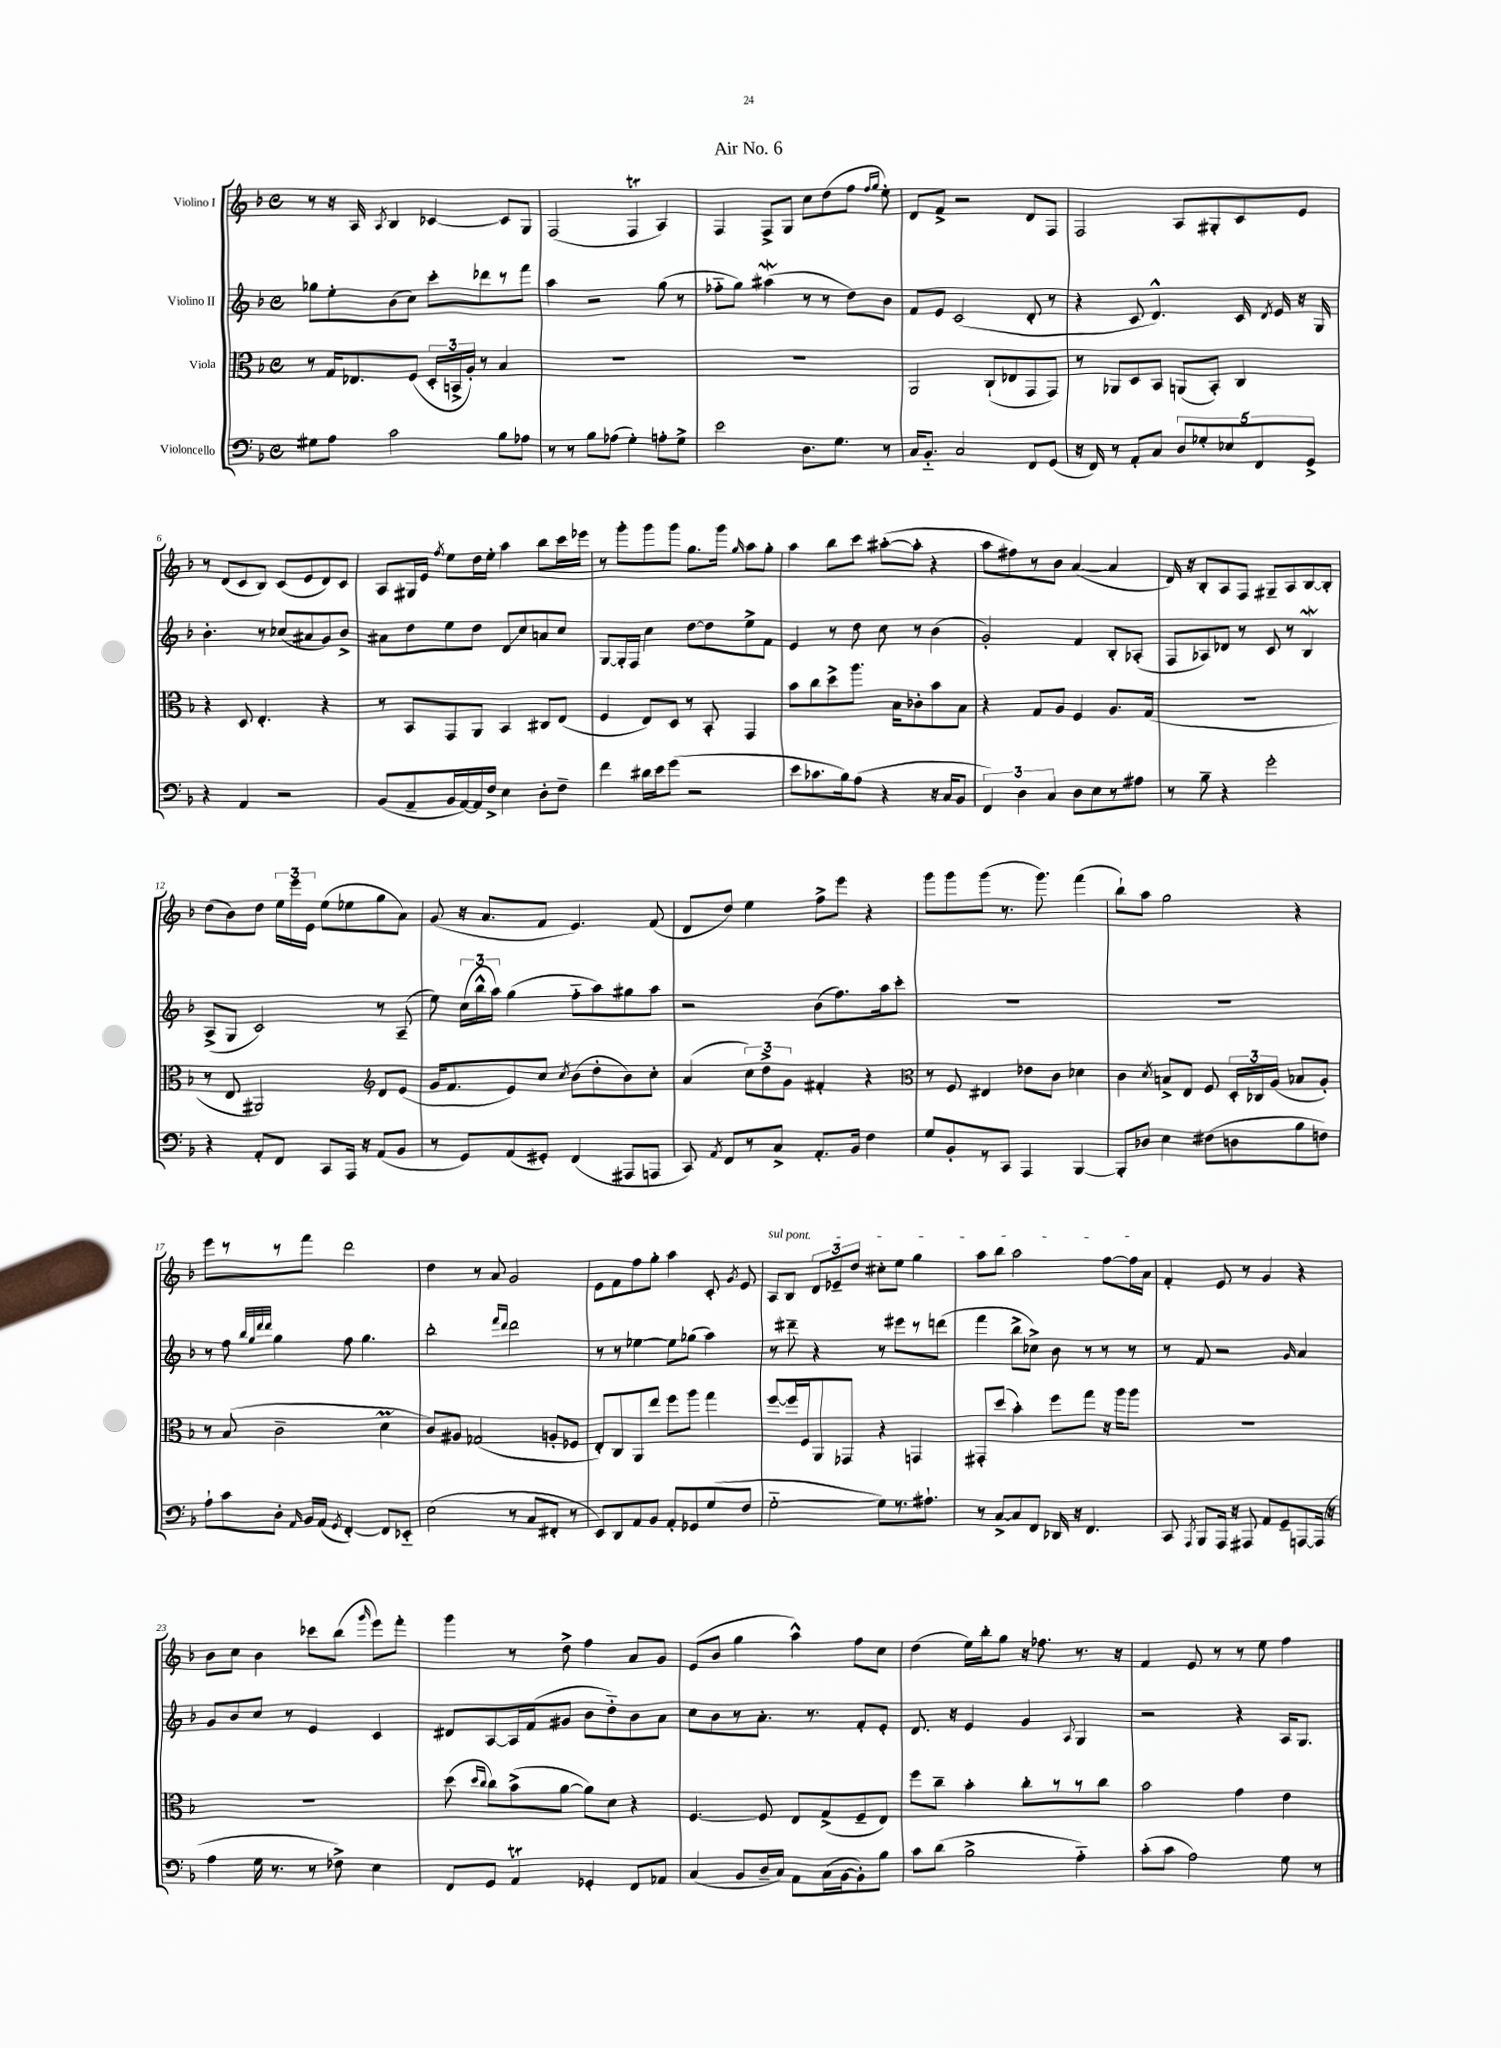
\header { title = "Air No. 6" }
<<
\new StaffGroup <<
\new Staff = "s0" \with { instrumentName = "Violino I" } {
    \clef treble \key f \major \defaultTimeSignature \time 4/4
    \autoBeamOff r8 r16 a16 \acciaccatura { a8 } bes4 ces'4~ ces'8[ g8] |
    f2( f4\trill a4) |
    f4 f8[-> g8] c''8[ d''8( f''8] \grace { f''16[ g''16] } e''8-.) |
    d'8[ f'8]-> r2 d'8[ f8] |
    f2 a8[ gis8-. c'8 e'8] |
    r8 d'8[( c'8 bes8]) c'8[( e'8 d'8) c'8] |
    a8[ gis16 e'16] \acciaccatura { f''8 } e''8[ d''16 e''16]-. a''4 bes''8[ c'''16 ees'''16] |
    r8 g'''8[-. g'''8 g'''8] g''8.[ g'''16] \grace { g''16 } a''8[ g''8]-. |
    a''4 bes''8[ c'''8] ais''8[~-.( ais''8]-. r4 |
    a''8[ fis''8) r8 bes'8] a'4~( a'4 |
    d'16) r16 bes8[-. a8 f8] gis8[-- a8 bes8~ bes8]-. |
    d''8[( bes'8) d''8] \tuplet 3/2 { e''16[ e'''16 e'16] } e''8[( ees''8 g''8 a'8]) |
    g'8( r16 a'8.[ f'8] e'4.) f'8( |
    d'8[ d''8]) e''4 f''8[-> e'''8] r4 |
    g'''8[ g'''8 g'''8]( r8. g'''8.) f'''4( |
    bes''8[-!) a''8] g''2 r4 |
    e'''8[ r8 r8 f'''8] d'''2 |
    d''4 r8 a'8 g'2 |
    e'8[ f'8 f''8 g''8]-. a''4 c'8-. \acciaccatura { g'8 } e'8 |
    \once \override TextSpanner.bound-details.left.text = \markup { \italic "sul pont." } a8[\startTextSpan bes8] \tuplet 3/2 { d'8[ ees'8-- d''8] } cis''8[-. e''8] g''4 |
    a''8[ bes''8] a''2 f''8[~ f''16 a'16]\stopTextSpan |
    f'4-. e'8 r8 g'4 r4 |
    bes'8[ c''8] bes'4 ces'''8[ bes''8]( \grace { g'''16 } e'''8[) f'''8]-. |
    g'''4 r8 d''8-> f''4 a'8[ g'8] |
    e'8[( bes'8] g''4 a''4-^) f''8[ c''8] |
    d''4( e''16[) bes''16-. g''8] r16 fes''8. r8. r16 |
    f'4 e'8 r8 r8 e''8 f''4 \bar "|." |
}
\new Staff = "s1" \with { instrumentName = "Violino II" } {
    \clef treble \key f \major \defaultTimeSignature \time 4/4
    \autoBeamOff ges''8[ e''8-. bes'8( c''8]) c'''8[-. des'''8 r8 f'''8] |
    a''4 r2 g''8( r8 |
    fes''8[-_ g''8]) ais''4\mordent( r8 r8 d''8[) bes'8] |
    f'8[ e'8] c'2( d'8-. r8 |
    r4 c'8 d'4.-^) c'16 \acciaccatura { d'8 } e'16 r16 g16 |
    bes'4.-. r8 ces''8[( ais'8 g'8) bes'8]-> |
    ais'8[ d''8 e''8 d''8] d'8[\glissando c''8 a'8 c''8] |
    g8[~ g16-. f16] c''4 d''8[~ d''8 e''8-> f'8] |
    e'4 r8 d''8 c''8 r8 bes'4( |
    g'2-.) f'4 bes8[-. aes8]-.( |
    f8[ aes8) des'8] r8 c'8 r8 bes4\mordent |
    a8[->( g8] c'2) r8 a8--( |
    e''8) \tuplet 3/2 { c''16[( bes''16-^ a''16]) } g''4( f''8[-_ a''8) gis''8 a''8] |
    r2 bes'8[( f''8.) a''16 c'''8]-. |
    R1 |
    R1 |
    r8 f''8 \grace { bes''32[ g''32 d'''32 d'''32] } g''4 f''8 g''4. |
    bes''2-. \grace { f'''16[ d'''16] } d'''2 |
    r8 r8 ees''4~ ees''8[ ges''8]( a''4) |
    r8 dis'''8-- r4 r8 eis'''8[ r8 d'''8]( |
    f'''4 bes''8[-> ces''8]->) bes'8 r8 r8 r8 |
    r8 f'8 r2 \grace { g'16 } a'4 |
    g'8[ bes'8 c''8] r8 e'4 c'4 |
    dis'8[ a8~ a16 f'16( gis'8] bes'8[ d''8-_) bes'8 a'8] |
    c''8[ bes'8 r8 a'8.]-. r8. f'8[-. e'8]-. |
    d'8. r16 e'4 g'4 \appoggiatura { a8 } g4 |
    r2 r4 a16[ g8.] \bar "|." |
}
\new Staff = "s2" \with { instrumentName = "Viola" } {
    \clef alto \key f \major \defaultTimeSignature \time 4/4
    \autoBeamOff r8 g16[ ees8. f8]( \tuplet 3/2 { d16[-. b,16-> a16]-.) } r8 bes4 |
    R1 |
    R1 |
    a,2 c8[-!( ees8 g,8 g,8]) |
    r8 aes,8[ d8 bes,8] a,8[( bes,8]-.) c4 |
    r4 d8 e4.-. r4 |
    r8 bes,8[ g,8 a,8] bes,4 cis8[ e8]( |
    f4 e8[) d8] r8 bes,8-. g,4 |
    bes'8[ c''8 d''8-> a''8.] bes16[ ces'8-. bes'8 bes8] |
    r4 g8[ a8] f4 a8.[ g16]( |
    R1 |
    r8 e8 ais,2) \clef treble d'8[ e'8]( |
    g'16[ f'8. e'8) c''8] \acciaccatura { c''8 } bes'8[( d''8-. bes'8) c''8]-. |
    a'4( \tuplet 3/2 { c''8[) d''8-> g'8] } fis'4-. r4 |
    \clef alto r8 f8 eis4 ees'8[ c'8] des'4 |
    c'4 \acciaccatura { d'8 } b8[-> e8] f8 \tuplet 3/2 { d16[-. ces16 a16]( } bes8[ a8]-.) |
    r8 bes8( c'2-- d'4\prall |
    c'8[) ais8] ges2( a8[-. fes8] |
    e8[-.) c8 a,8 e''8] f''8[ a''8] g''4 |
    f''8[~ f''16 f16 a,8 ges,8] r4 g,4 |
    gis,8[-. d''8]( bes'4-.) f''8[ g''8] r16 a''16[ a''8] |
    R1 |
    R1 |
    d''8( \grace { d''16[ c''16] } c''8[) bes'8->( a'8]~ a'8[) d'8] r4 |
    f4.~ f8 e8[ g8->( f8-- e8]) |
    f''8[ c''8]-- bes'4-. c''8[-. r8 r8 c''8] |
    bes'2 g'4 e'4 \bar "|." |
}
\new Staff = "s3" \with { instrumentName = "Violoncello" } {
    \clef bass \key f \major \defaultTimeSignature \time 4/4
    \autoBeamOff gis8[ a8] c'2 bes8[ aes8] |
    r8 r8 bes8[ aes8]( g4-.) a8[-. g8]-> |
    e'2 d8.[ g8.] r8 |
    c16[ bes,8.]-_ c2 f,8[ g,8]( |
    r16 f,16) r8 a,8[-. c8] \tuplet 5/4 { d8[ ges8-. ees8 f,8 g,8]-> } |
    r4 a,4 r2 |
    bes,8[( a,8-- bes,16 a,16~) a,16 f16]-> e4 d8[-. f8]-- |
    f'4 dis'16[ e'16 g'8]( r2 |
    e'8[ ces'8. bes16) a8]( r4 r16 c16[ bes,8] |
    \tuplet 3/2 { f,4) d4 c4 } d8[ e8 r8 ais8] |
    r8 bes8-- r4 g'2-. |
    r4 a,8[-. f,8] c,8[ a,,16] r16 a,8[( bes,8] |
    r8 g,8[) a,8( gis,8]-.) f,4( ais,,8[ a,,8] |
    c,8) \acciaccatura { a,8 } f,8[ r8 c8]-> a,8.[-. bes,16] f4 |
    g8[ bes,8-. r8 c,8] a,,4 bes,,4~ |
    bes,,8[-. des8] e4 fis8[( d8 bes8 f8]) |
    a8[-! c'8 d8]-. \grace { a,16 } bes,16[ a,16]( \acciaccatura { g,8 } f,4~-.) f,8[ ees,8]-_ |
    e2( r8 c8[ fis,8]-. r8 |
    e,8[) d,8 a,8 bes,8] a,8[-. ges,8 g8( f8] |
    g2~-_ g8[) r8. ais8.]-! |
    r8 c8[~-> c8 f,8] des,16 r16 f,4. |
    c,8 \acciaccatura { a,,8 } bes,,8[ a,,16] r16 ais,,8 a,8[ g,8-- a,,8~ a,,16]( r16 |
    a4 g16 r8. r8 fes8->) e4 |
    f,8[ g,8] a,4\trill ges,4-. f,8[ aes,8] |
    c4( bes,8[ d16-- c16]) a,8[ c16( bes,16~ bes,8-.) bes8] |
    c'8[ d'8]( bes2-> a4-_) |
    c'8[-.( c'8] a2) g8 r8 \bar "|." |
}
>>
>>
